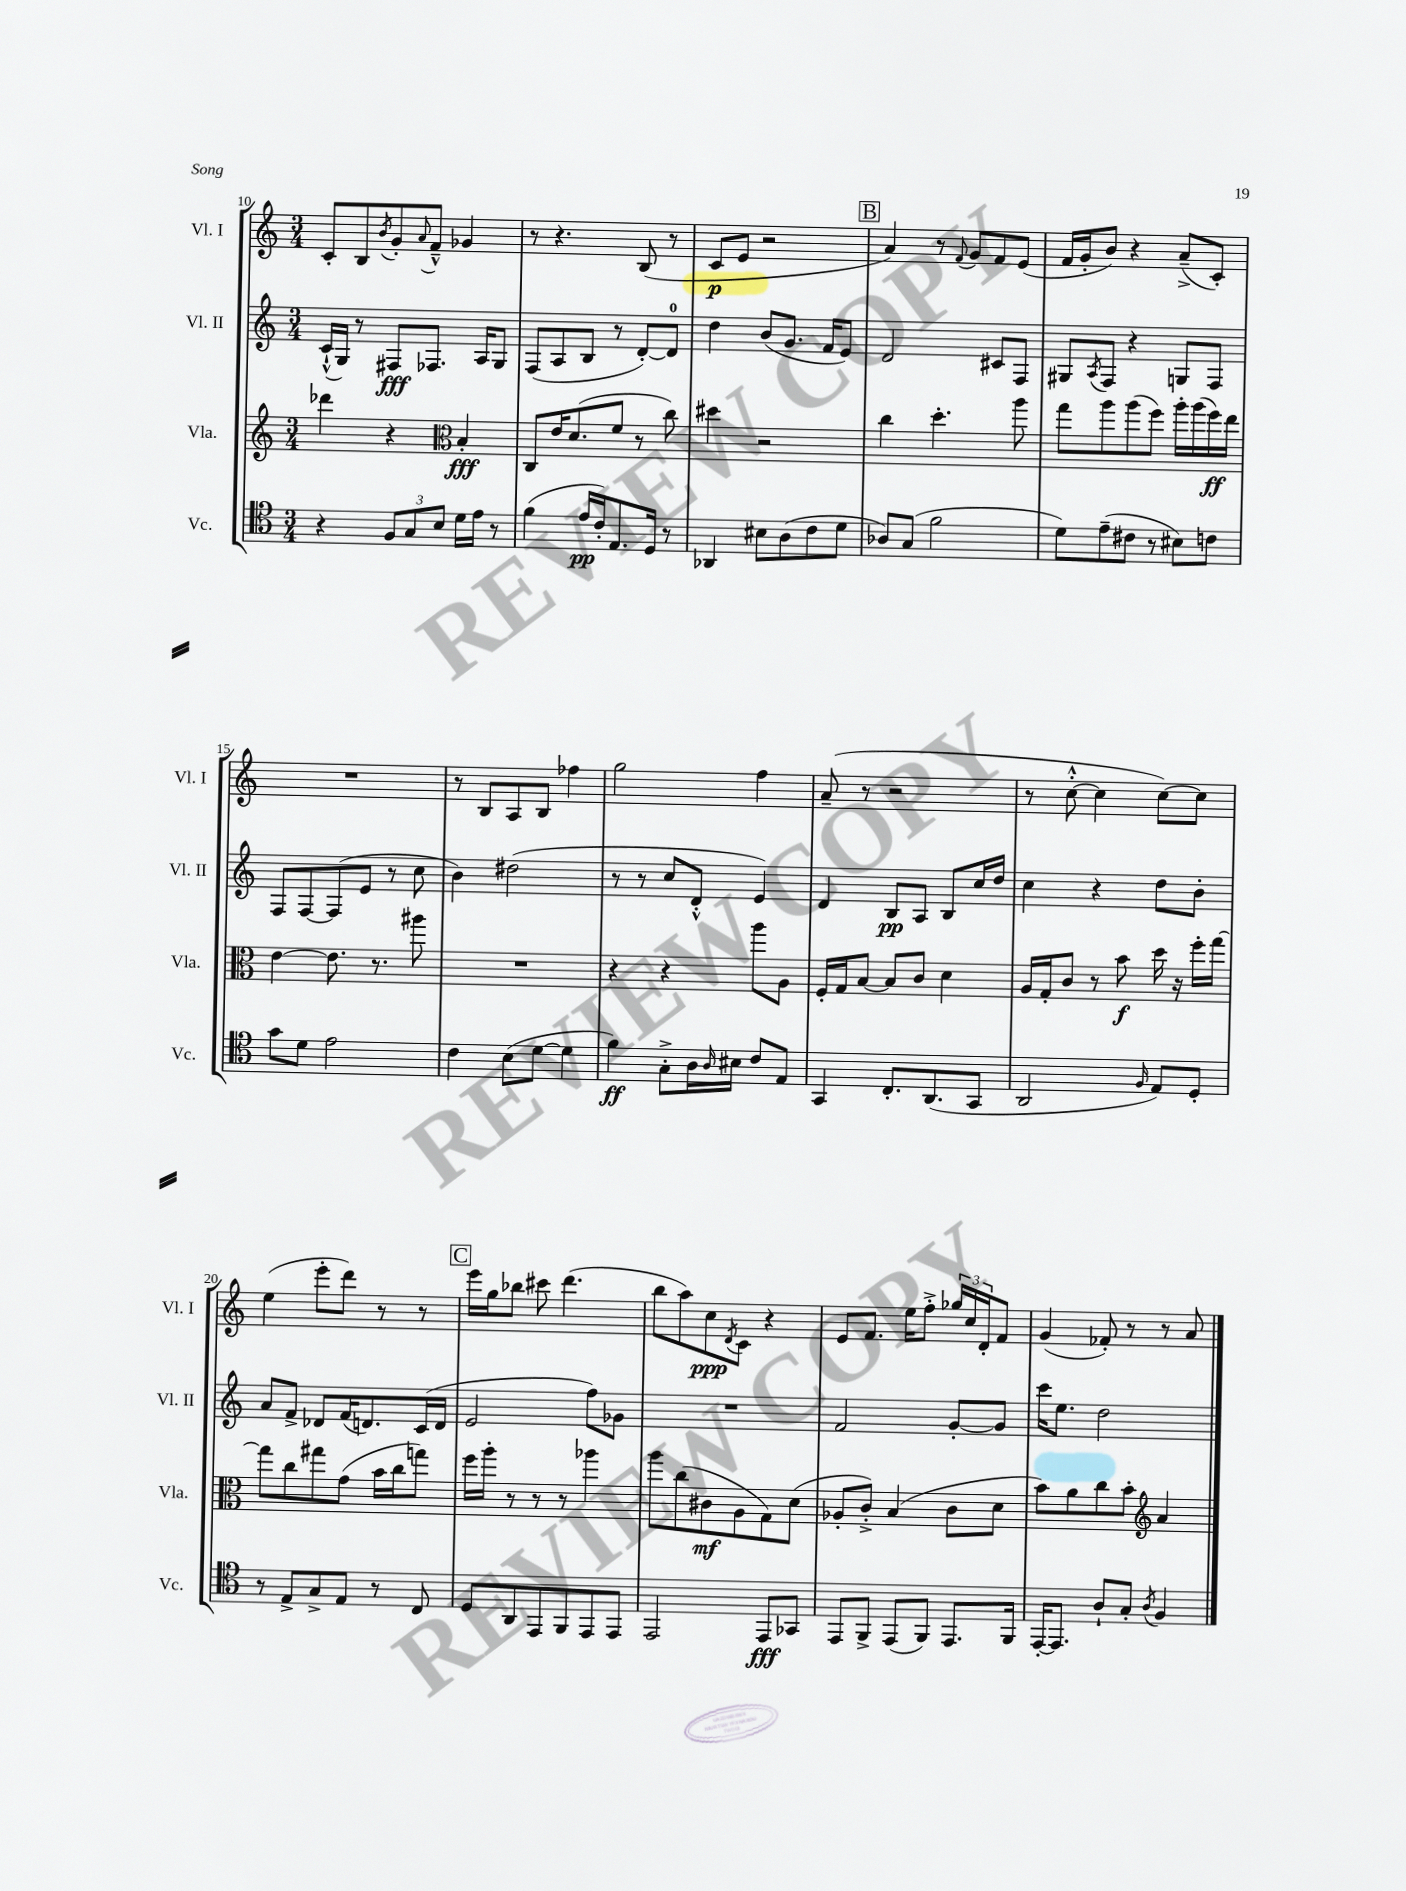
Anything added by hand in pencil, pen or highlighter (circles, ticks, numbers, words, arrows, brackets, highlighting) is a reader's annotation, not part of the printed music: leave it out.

**kern	**dynam	**kern	**dynam	**kern	**dynam	**kern	**dynam
*part4	*part4	*part3	*part3	*part2	*part2	*part1	*part1
*staff4	*staff4	*staff3	*staff3	*staff2	*staff2	*staff1	*staff1
*I"Vc.	*	*I"Vla.	*	*I"Vl. II	*	*I"Vl. I	*
*I'Vc.	*	*I'Vla.	*	*I'Vl. II	*	*I'Vl. I	*
*clefC4	*	*clefG2	*	*clefG2	*	*clefG2	*
*k[]	*	*k[]	*	*k[]	*	*k[]	*
*M3/4	*	*M3/4	*	*M3/4	*	*M3/4	*
=10	=10	=10	=10	=10	=10	=10	=10
4r	.	4ddd-X\	.	(16c`^^/LL	.	8c'/L	.
.	.	.	.	16G/JJ)	.	.	.
.	.	.	.	8r	.	8B/	.
.	.	.	.	.	.	8qb/	.
12F/L	.	4r	.	8F#X/L	fff	8g'/	.
12G/	.	.	.	.	.	.	.
.	.	.	.	.	.	8qqa/	.
.	.	.	.	8.F-X/J	.	8f~^^/J	.
12B/J	.	.	.	.	.	.	.
*	*	*clefC3	*	*	*	*	*
16d\LL	.	4B'/	fff	.	.	4g-X/	.
16e\JJ	.	.	.	16A/KL	.	.	.
8r	.	.	.	8G/J	.	.	.
=11	=11	=11	=11	=11	=11	=11	=11
(4f\	.	8C/L	.	(8F/L	.	8r	.
.	.	16e/K	.	8A/	.	4.r	.
.	.	(8.d/	.	.	.	.	.
16e/LL	pp	.	.	8B/J	.	.	.
16c'/J)	.	.	.	.	.	.	.
8.E/	.	8f/J	.	8r	.	.	.
.	.	8r	.	[8d'/L)	.	(8B/	.
16D/Jk	.	.	.	.	.	.	.
8r	.	8cc\)	.	8d/J]	.	8r	.
=12	=12	=12	=12	=12	=12	=12	=12
4AA-X/	.	4dd#X\	.	4dd\	.	8c/L	p
.	.	.	.	.	.	8e/J	.
8B#X\L	.	2r	.	(8b/L	.	2r	.
(8A\	.	.	.	8.g/J	.	.	.
8c\	.	.	.	.	.	.	.
.	.	.	.	16f/KL	.	.	.
8d\J	.	.	.	8e/J)	.	.	.
!!LO:REH:place=s1:t=B
=13	=13	=13	=13	=13	=13	=13	=13
8A-X/L)	.	4cc\	.	2d/	.	4a/)	.
(8G/J	.	.	.	.	.	.	.
2f\	.	4.dd'\	.	.	.	8r	.
.	.	.	.	.	.	8qqf/	.
.	.	.	.	.	.	8g/L	.
.	.	.	.	8c#X/L	.	8f/	.
.	.	8aa\	.	8F/J	.	(8e/J	.
=14	=14	=14	=14	=14	=14	=14	=14
8d\L)	.	8gg\L	.	8G#X/L	.	16f/LL	.
.	.	.	.	.	.	16g'/J	.
.	.	.	.	8qA/	.	.	.
(8e~\	.	8aa\	.	8F/J	.	8b/J)	.
8c#X\J	.	(8aa\	.	4r	.	4r	.
8r	.	8ff\J)	.	.	.	.	.
8B#X\L)	.	16aa'\LL	.	8Gn/L	.	(8a~^/L	.
.	.	(16aa\	.	.	.	.	.
8cn\J	.	16ff\)	ff	8F/J	.	8c'/J)	.
.	.	16ee\JJ	.	.	.	.	.
!!LO:LB:g=z
=15	=15	=15	=15	=15	=15	=15	=15
8g\L	.	[4e\	.	8F/L	.	2.r	.
8d\J	.	.	.	[8F/	.	.	.
2e\	.	8.e\]	.	(8F/]	.	.	.
.	.	.	.	8e/J	.	.	.
.	.	8.r	.	.	.	.	.
.	.	.	.	8r	.	.	.
.	.	8aa#X\	.	8cc\	.	.	.
=16	=16	=16	=16	=16	=16	=16	=16
4c\	.	2.r	.	4b\)	.	8r	.
.	.	.	.	.	.	8B/L	.
(8B\L	.	.	.	(2dd#X\	.	8A/	.
[8d\J	.	.	.	.	.	8B/J	.
4d\]	.	.	.	.	.	4ff-X\	.
=17	=17	=17	=17	=17	=17	=17	=17
4f\)	ff	4r	.	8r	.	2gg\	.
.	.	.	.	8r	.	.	.
8G'^\L	.	4r	.	8cc/L	.	.	.
16A\L	.	.	.	8d'^^/J	.	.	.
16qqA/	.	.	.	.	.	.	.
16B#X\JJ	.	.	.	.	.	.	.
8c/L	.	8aa\L	.	4e/)	.	4ff\	.
8E/J	.	8A\J	.	.	.	.	.
=18	=18	=18	=18	=18	=18	=18	=18
4GG/	.	16F'/LL	.	4d/	.	(8a~/	.
.	.	16G/J	.	.	.	.	.
.	.	[8B/J	.	.	.	8r	.
8.C'/L	.	8B/L]	.	8B/L	pp	2r	.
.	.	8c/J	.	8A/J	.	.	.
(8.AA/	.	.	.	.	.	.	.
.	.	4d\	.	8B/L	.	.	.
8GG/J	.	.	.	16cc/L	.	.	.
.	.	.	.	16dd/JJ	.	.	.
=19	=19	=19	=19	=19	=19	=19	=19
2AA/	.	16A/LL	.	4cc\	.	8r	.
.	.	16G'/J	.	.	.	.	.
.	.	8c/J	.	.	.	[8cc'^^\	.
.	.	8r	.	4r	.	4cc\]	.
.	.	8b\	f	.	.	.	.
16qqF/	.	.	.	.	.	.	.
8E/L)	.	16dd\	.	8dd\L	.	[8cc\L)	.
.	.	16r	.	.	.	.	.
8D'/J	.	16ff'\LL	.	8b'\J	.	8cc\J]	.
.	.	[16gg\JJ	.	.	.	.	.
!!LO:LB:g=z
=20	=20	=20	=20	=20	=20	=20	=20
8r	.	8gg\L]	.	8a/L	.	(4ee\	.
8E^/L	.	8cc\	.	8f^/J	.	.	.
8G^/	.	8gg#X\	.	8d-X/L	.	8eee'\L	.
8E/J	.	(8g\J	.	(16f/K	.	8ddd\J)	.
.	.	.	.	8.dn/)	.	.	.
8r	.	16b\LL	.	.	.	8r	.
.	.	16cc\J	.	.	.	.	.
8C/	.	8ggn\J)	.	(16c/L	.	8r	.
.	.	.	.	16d/JJ	.	.	.
!!LO:REH:place=s1:t=C
=21	=21	=21	=21	=21	=21	=21	=21
8D/L	.	16ff\LL	.	2e/	.	16eee\LL	.
.	.	16aa'\JJ	.	.	.	16gg\J	.
8AA/	.	8r	.	.	.	8bb-X\J	.
8EE/	.	8r	.	.	.	8ccc#X\	.
8FF/	.	8r	.	.	.	(4.ddd\	.
8EE/	.	4aa-X\	.	8ff\L)	.	.	.
8EE/J	.	.	.	8g-X\J	.	.	.
=22	=22	=22	=22	=22	=22	=22	=22
2EE/	.	8aa\L	.	2.r	.	8bb\L	.
.	.	(8cc\	.	.	.	8aa\)	.
.	.	8c#X\	mf	.	.	8cc\	ppp
.	.	.	.	.	.	8qd/	.
.	.	8A\	.	.	.	8c\J	.
8EE/L	fff	8G\)	.	.	.	4r	.
8GG-X/J	.	(8d\J	.	.	.	.	.
=23	=23	=23	=23	=23	=23	=23	=23
8EE/L	.	8A-X'/L	.	2f/	.	8e/L	.
8FF^/J	.	8c'^/J)	.	.	.	8.f/J	.
(8EE/L	.	(4B/	.	.	.	.	.
.	.	.	.	.	.	16ee\KL	.
8FF/J)	.	.	.	.	.	8ff'^\J	.
8.EE/L	.	8c\L	.	[8g'/L	.	24gg-X/LL	.
.	.	.	.	.	.	24cc/	.
.	.	.	.	.	.	24d'/J	.
.	.	8d\J	.	8g/J]	.	8f/J	.
16FF/Jk	.	.	.	.	.	.	.
=24	=24	=24	=24	=24	=24	=24	=24
[16EE'/KL	.	8b\L)	.	16ccc\KL	.	(4g/	.
8.EE/J]	.	.	.	8.ee\J	.	.	.
.	.	8a\	.	.	.	.	.
8A`/L	.	8cc\	.	2dd\	.	8f-X'/)	.
8G'/J	.	8b'\J	.	.	.	8r	.
8qA/	.	.	.	.	.	.	.
*	*	*clefG2	*	*	*	*	*
4F/	.	4a/	.	.	.	8r	.
.	.	.	.	.	.	8a/	.
==	==	==	==	==	==	==	==
*-	*-	*-	*-	*-	*-	*-	*-
